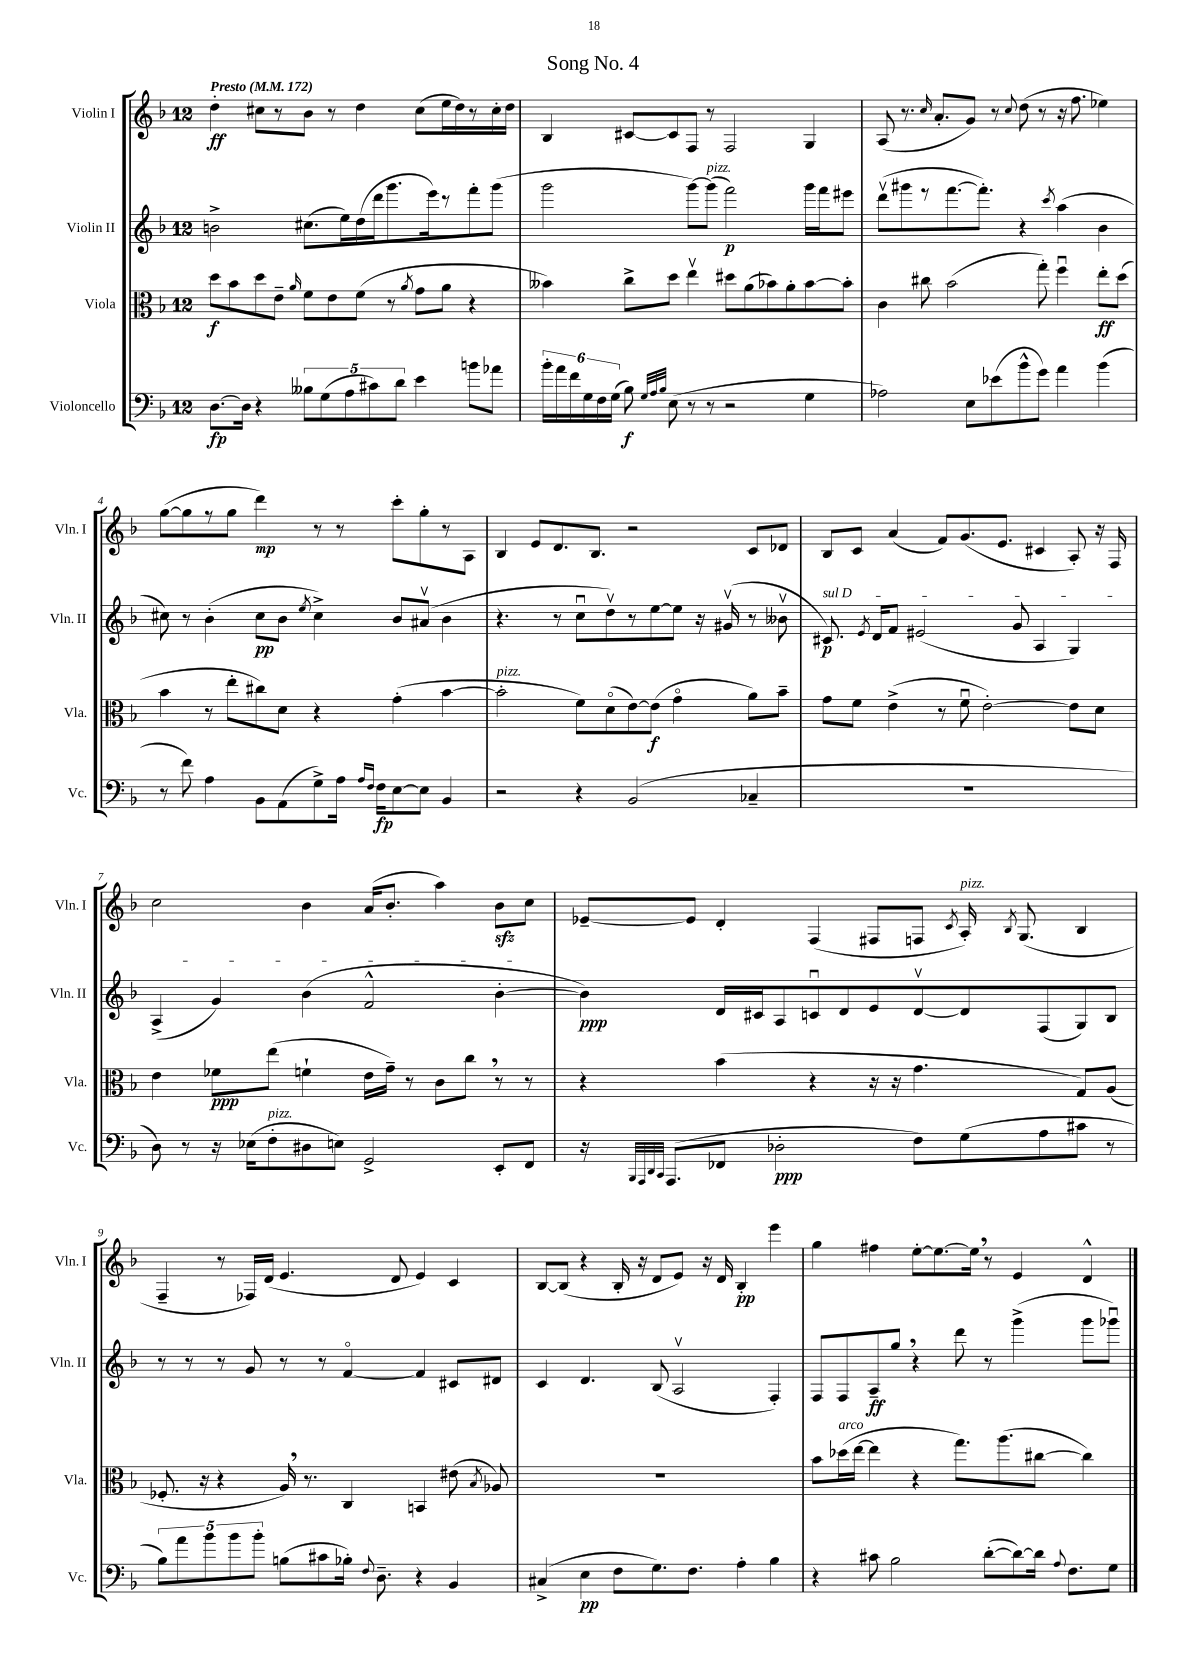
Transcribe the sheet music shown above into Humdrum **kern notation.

**kern	**kern	**kern	**kern
*staff4	*staff3	*staff2	*staff1
*clefF4	*clefC3	*clefG2	*clefG2
*k[b-]	*k[b-]	*k[b-]	*k[b-]
*M12/8	*M12/8	*M12/8	*M12/8
*MM172	*MM172	*MM172	*MM172
[8.D\L	8dd\L	2b^\	4dd'\
.	8b-\	.	.
16D\]Jk	.	.	.
4r	8dd\	.	8cc#\L
.	8e~\J	.	8r
.	16qqa/	.	.
10B--\L	8f\L	(8.cc#\L	8b-\J
(10G\	.	.	.
.	8e\	.	8r
.	.	16ee\L)	.
10A\	.	.	.
.	(8f\J	(16dd\	4dd\
10c#\)	.	.	.
.	.	16ddd\J	.
.	8r	8.ggg\	.
10d\J	.	.	.
.	8qa/	.	.
4e\	8g\L	.	(8cc#\L
.	.	16eee\k)	.
.	8a\J	8r	16ee\L
.	.	.	16dd\)
8b\L	4r	8fff'\	8r
8a-\J	.	(8ggg\J	16cc#'\
.	.	.	16dd\JJ
=	=	=	=
24b-'\LL	4b--\)	2ggg\	4B-/
24a\	.	.	.
24f\	.	.	.
24G\	.	.	.
24F\	.	.	.
(24G\JJ	.	.	.
8B-\)	8cc^\L	.	[8c#/L
32qqG/LLL	.	.	.
32qqA/	.	.	.
32qqB-/JJJ	.	.	.
(8E\	8dd\J	.	8c#/]
8r	4eev\	[8ggg\L)	8F/J
8r	.	(8ggg\]J	8r
2r	8dd#\L	2fff\)	2F/
.	(8a\	.	.
.	8b-\)	.	.
.	8a'\	.	.
4G\	[8b-\	16ggg\LL	4G/
.	.	16fff\J	.
.	8b-'\]J	8eee#\J	.
=	=	=	=
2A-\)	4c\	(8dddv\L	(8A/
.	.	8ggg#\	8.r
.	8cc#\	8r	.
.	.	.	16qqcc/
.	.	.	8.a'/L
.	(2b-\	[8.fff\	.
8E\L	.	.	8g/J)
.	.	8.fff'\]J)	.
(8e-\	.	.	8r
.	.	.	8qqcc/
8b-^^\	.	4r	(8dd\
8g\J)	8gg'\)	.	8r
.	.	8qccc/	.
4a\	4ffu\	(4aa\	16r
.	.	.	8.ff\
(4b-\	8ee'\L	4b-\	4ee-\)
.	(8dd\J	.	.
=	=	=	=
8r	4b-\	8cc#\)	([8gg\L
8f\)	.	8r	8gg\]
4A\	8r	(4b-'\	8r
.	8ee'\L	.	8gg\J
8BB-\L	8cc#\)	8cc#\L	4ddd\)
(8AA\	8d\J	8b-\J	.
.	.	8qee/	.
8G^\)	4r	4cc#^\)	8r
16A\Jk	.	.	8r
16qqA/LL	.	.	.
16qqF/JJ	.	.	.
16F\LK	.	.	.
[8E\	(4g'\	8b-/L	8ccc'\L
8E\]J	.	(8a#v/J	8gg'\
4BB-/	[4b-\	4b-\	8r
.	.	.	8A\J
=	=	=	=
2r	2b-'\]	4.r	4B-/
.	.	.	8e/L
.	.	8r	8.d/
4r	8f\L)	8ccu\L	.
.	.	.	8.B-/J
.	(8do\	8ddv\)	.
(2BB-/	[8e\)	8r	2r
.	(8e\]J	[8ee\	.
.	4go\	8ee\]J	.
.	.	16r	.
.	.	(16g#v/	.
4C-~/	8a\L)	8r	8c/L
.	8b-~\J	8b--v\	8d-/J
=	=	=	=
1.r	8g\L	8.c#/)	8B-/L
.	8f\J	.	8c/J
.	.	8qe/	.
.	.	16d/LK	.
.	(4e^\	8f/J	(4a/
.	.	(2e#/	.
.	8r	.	8f/L)
.	8fu\	.	(8.g/
.	[2e'\)	.	.
.	.	.	8.e/J
.	.	8g/	.
.	.	4A/	4c#/
.	8e\]L	4G/)	8A'/)
.	8d\J	.	16r
.	.	.	16F/
=	=	=	=
8D\)	4e\	(4A^/	2cc\
8r	.	.	.
16r	8f-\L	4g/)	.
(16E-\LK	.	.	.
8F'\	(8ee\J	.	.
8D#\	4f`\	(4b-\	4b-\
8E\J)	.	.	.
2GG^/	16e\LL	2f^^/	(16a/LK
.	16g~\JJ)	.	8.b-'/J
.	8r	.	.
.	8c\L	.	4aa\)
.	8cc\J	.	.
8EE'/L	8r	[4b-'\	8b-\L
8FF/J	8r	.	8cc\J
=	=	=	=
16r	4r	4b-\])	[8e-~/L
32qqBBB-/LLL	.	.	.
32qqAAA/	.	.	.
32qqDD/	.	.	.
32qqCC/JJJ	.	.	.
(8.AAA/L	.	.	.
.	.	.	8e-/]J
8FF-/J	(4b-\	16d/LL	4d'/
.	.	16c#/J	.
2D-'\	.	8A/	.
.	4r	8cu/	(4F/
.	.	8d/	.
.	16r	8e/	8F#/L
.	16r	.	.
8F\L)	4.g\	[8dv/	8F/J
.	.	.	8qc/
(8G\	.	8d/]	16A'/)
.	.	.	8qB-/
.	.	.	(8.G/
8A\	.	(8F/	.
8c#\J	8G/L)	8G/)	4B-/
8r	(8A/J	8B-/J	.
=	=	=	=
10B-\L)	8.F-'/	8r	4F~/
10a\	.	.	.
.	.	8r	.
.	16r	.	.
10b-\	.	.	.
.	4r	8r	8r
10b-\	.	.	.
.	.	8g/	16F-/LL)
10b-'\J	.	.	.
.	.	.	(16d/JJ
(8B\L	16A/)	8r	4.e/
.	8.r	.	.
8c#\	.	8r	.
16B-'\Jk)	4C/	[4fo/	.
8qqF/	.	.	.
8.D~\	.	.	.
.	.	.	8d/
4r	4BB/	4f/]	4e/)
4BB-/	(8e#\	8c#/L	4c/
.	8qB-/	.	.
.	8A-/)	8d#/J	.
=	=	=	=
(4C#^/	1.r	4c/	[8B-/L
.	.	.	(8B-/]J
4E\	.	4.d/	4r
8F\L	.	.	16B-'/
.	.	.	16r
8.G\)	.	(8B-/	8d/L
.	.	2Av/	8e/J)
8.F\J	.	.	.
.	.	.	16r
.	.	.	16d/
4A'\	.	.	4B-'/
4B-\	.	4F'/)	4eee\
=	=	=	=
4r	8b-\L	8F/L	4gg\
.	(16dd-\L	8F/	.
.	[16ee\JJ	.	.
8c#\	4ee\]	8A~/	4ff#\
2B-\	.	8gg/J	.
.	4r	4r	[8ee'\L
.	.	.	8.ee\_
.	8.gg\L)	8ddd\	.
.	.	.	16ee\]Jk
([8d'\L	.	8r	8r
.	(8.aa\	.	.
8d\_)	.	(4ggg^\	4e/
16d\]Jk	[8cc#\J	.	.
8qqA/	.	.	.
8.F\L	.	.	.
.	4cc#\])	8ggg\L	4d^^/
8G\J	.	8ggg-u\J)	.
==	==	==	==
*-	*-	*-	*-
